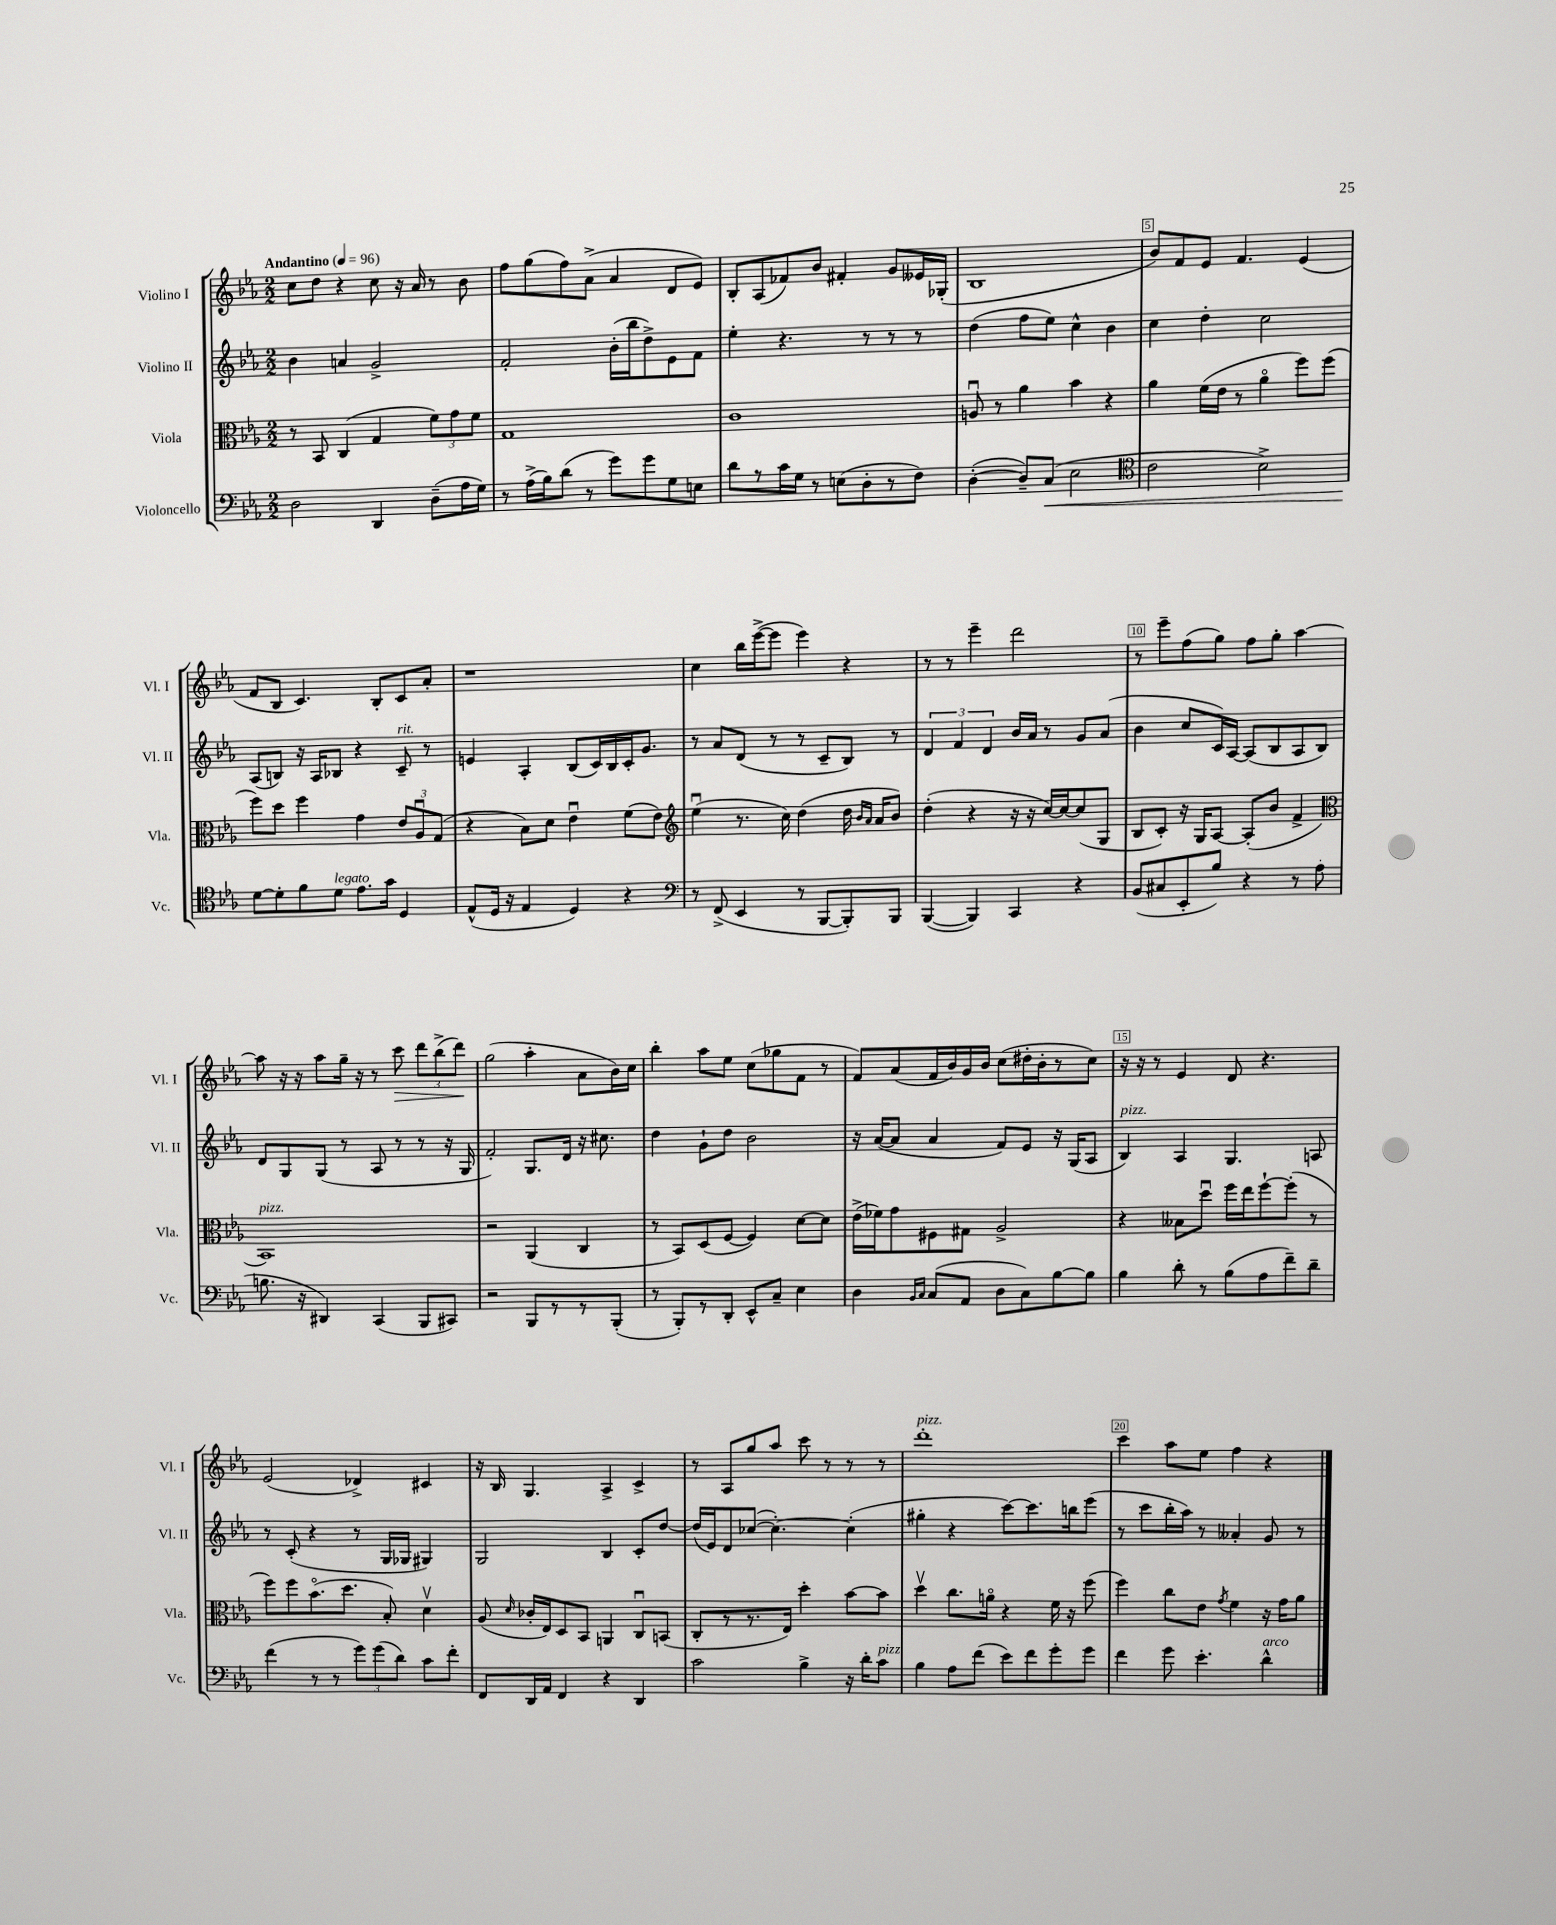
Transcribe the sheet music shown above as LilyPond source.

<<
\new StaffGroup <<
\new Staff = "s0" \with { instrumentName = "Violino I" shortInstrumentName = "Vl. I" } {
    \clef treble \key ees \major \numericTimeSignature \time 2/2 \tempo "Andantino" 4 = 96
    \autoBeamOff c''8[ d''8] r4 c''8 r16 aes'16 r8 bes'8 |
    f''8[ g''8( f''8) aes'8]->( aes'4 d'8[ ees'8]) |
    bes8[-. aes8( fes'8) bes'8] fis'4-. g'8[ eeses'16 ges16]-.( |
    bes1 |
    bes'8[) f'8 ees'8] f'4. ees'4( |
    f'8[ bes8] c'4.) bes8[-. c'8 aes'8]-. |
    r1 |
    c''4 bes''16[ ees'''16~->( ees'''8] ees'''4) r4 |
    r8 r8 ees'''4-- d'''2 |
    r8 ees'''8[-- f''8( g''8]) f''8[ g''8]-. aes''4~ |
    aes''8 r16 r16 aes''8[ g''16]-- r16 r8 c'''8\> \tuplet 3/2 { d'''8[ bes''8->( d'''8]\!) } |
    g''2( aes''4-. aes'8[ bes'16) c''16] |
    bes''4-. aes''8[ ees''8] c''8[( ges''8 f'8] r8 |
    f'8[) aes'8( f'16 bes'16) g'16 bes'16] c''8[( dis''16-. bes'16-. r8 c''8]) |
    r16 r16 r8 ees'4 d'8 r4. |
    ees'2( des'4->) cis'4 |
    r16 bes16 g4. aes4-> c'4-> |
    r8 aes8[ g''8 aes''8] c'''8 r8 r8 r8 |
    d'''1-.^\markup { \italic "pizz." } |
    c'''4 aes''8[ ees''8] f''4 r4 \bar "|." |
}
\new Staff = "s1" \with { instrumentName = "Violino II" shortInstrumentName = "Vl. II" } {
    \clef treble \key ees \major \numericTimeSignature \time 2/2
    \autoBeamOff bes'4 a'4 g'2-> |
    f'2-. bes'16[-.( bes''16 d''8->) ees'8 f'8] |
    ees''4-. r4. r8 r8 r8 |
    d''4( f''8[ ees''8]) c''4-^ bes'4 |
    c''4 d''4-. c''2 |
    aes8[( b8]) r16 aes16[ bes8] r4 c'8--^\markup { \italic "rit." } r8 |
    e'4 aes4-. bes8[( c'16) bes16 c'16-. g'8.] |
    r8 aes'8[ d'8]( r8 r8 c'8[-- bes8]) r8 |
    \tuplet 3/2 { d'4 f'4 d'4 } bes'16[ aes'16] r8 g'8[ aes'8]( |
    bes'4 c''8[ c'16) aes16]~ aes8[( bes8 aes8 bes8]) |
    d'8[ g8 g8]( r8 aes8 r8 r8 r16 g16 |
    f'2-.) g8.[ d'16] r16 cis''8. |
    d''4 g'8[-! d''8] bes'2 |
    r16 aes'16[~( aes'8] aes'4 f'8[) ees'8] r16 g16[( aes8] |
    bes4^\markup { \italic "pizz." }) aes4 g4. a8 |
    r8 c'8-.( r4 r8 g16[ ges16] gis4) |
    g2 bes4 c'8[-. d''8]~ |
    d''16[( ees'16) d'8 ces''8]~( ces''4.~-.) ces''4-.( |
    gis''4-. r4 c'''8[~) c'''8. b''16 ees'''8]( |
    r8 c'''8[ bes''16-. aes''16]) r8 aeses'4-. g'8 r8 \bar "|." |
}
\new Staff = "s2" \with { instrumentName = "Viola" shortInstrumentName = "Vla." } {
    \clef alto \key ees \major \numericTimeSignature \time 2/2
    \autoBeamOff r8 bes,8 c4( g4 \tuplet 3/2 { f'8[) g'8 f'8] } |
    g1 |
    c'1 |
    a8\downbow r8 aes'4 bes'4 r4 |
    aes'4 f'16[( ees'16] r8 aes'4\flageolet f''8[) f''8]( |
    f''8[) d''8] f''4 g'4 \tuplet 3/2 { ees'8[ aes8\downbow g8]( } |
    r4 bes8[) d'8] ees'4\downbow f'8[( ees'8]) |
    \clef treble ees''4\downbow( r8. c''16) d''4( d''16 \grace { bes'16[ aes'16] } aes'16[ bes'8]) |
    d''4-.( r4 r16 r16 c''16[~) c''16~ c''8( g8] |
    bes8[ c'8]-.) r16 g16[ aes8]~ aes8[-.( bes'8] f'4-> |
    \clef alto bes,1^\markup { \italic "pizz." }) |
    r2 aes,4( c4 |
    r8 bes,8[) d8( f8]~ f4) d'8[~ d'8] |
    ees'16[->( fes'16) g'8 fis8 gis8] aes2-> |
    r4 beses8[ d''8]\downbow f''16[ ees''16 f''8~-! f''8]-.( r8 |
    f''8[) f''8 bes'8.\flageolet( d''8.] bes8-.) d'4\upbow |
    aes8( \grace { d'16 } ces'16[-. ees16) d8 bes,8] a,4 c8[\downbow b,8]( |
    c8[-. r8 r8. ees16]) d''4-. bes'8[~ bes'8] |
    d''4\upbow c''8.[ a'16]\flageolet r4 f'16 r16 f''8( |
    f''4) c''8[ ees'8] \acciaccatura { g'8 } f'4 r16 g'16[ aes'8] \bar "|." |
}
\new Staff = "s3" \with { instrumentName = "Violoncello" shortInstrumentName = "Vc." } {
    \clef bass \key ees \major \numericTimeSignature \time 2/2
    \autoBeamOff d2 d,4 d8[--( aes16 g16]) |
    r8 aes16[->( bes16) d'8]( r8 g'8[) g'8 g8 e8] |
    d'8[ r8 c'16 g16] r8 e8[( d8-. r8 f8]) |
    d4~-.( d8[--) c8]\<( ees2 |
    \clef tenor c'2 bes2->) |
    d'8[~\! d'8-. f'8 d'8]^\markup { \italic "legato" } ees'8.[ g'16] d4 |
    ees8[-^( d16] r16 ees4 d4) r4 |
    \clef bass r8 f,8->( ees,4 r8 bes,,8[~ bes,,8-.) bes,,8] |
    bes,,4~( bes,,4) c,4 r4 |
    bes,8[( cis8 ees,8-. bes8]) r4 r8 aes8( |
    b8. r16 dis,4) c,4( bes,,8[ cis,8]) |
    r2 bes,,8[ r8 r8 bes,,8]-.( |
    r8 bes,,8[-.) r8 d,8]-. ees,8[-^ c8]-- ees4 |
    d4 \grace { bes,16[ c16] } c8[( aes,8] d8[ c8) bes8~ bes8] |
    bes4 d'8-. r8 bes8[( aes8 f'8--) d'8]-- |
    f'4( r8 r8 \tuplet 3/2 { g'8[) g'8( d'8]) } c'8[ f'8]-. |
    f,8[ d,16 aes,16] f,4 r4 d,4 |
    c'2 bes4-> r16 d'16[-. c'8]^\markup { \italic "pizz." } |
    bes4 aes8[ f'8]( ees'8[) f'8 g'8-. g'8] |
    f'4 g'8 ees'4.-. d'4-^^\markup { \italic "arco" } \bar "|." |
}
>>
>>
\layout { \context { \Score \override BarNumber.break-visibility = ##(#f #t #t) barNumberVisibility = #(every-nth-bar-number-visible 5) \override BarNumber.stencil = #(make-stencil-boxer 0.1 0.3 ly:text-interface::print) } }
